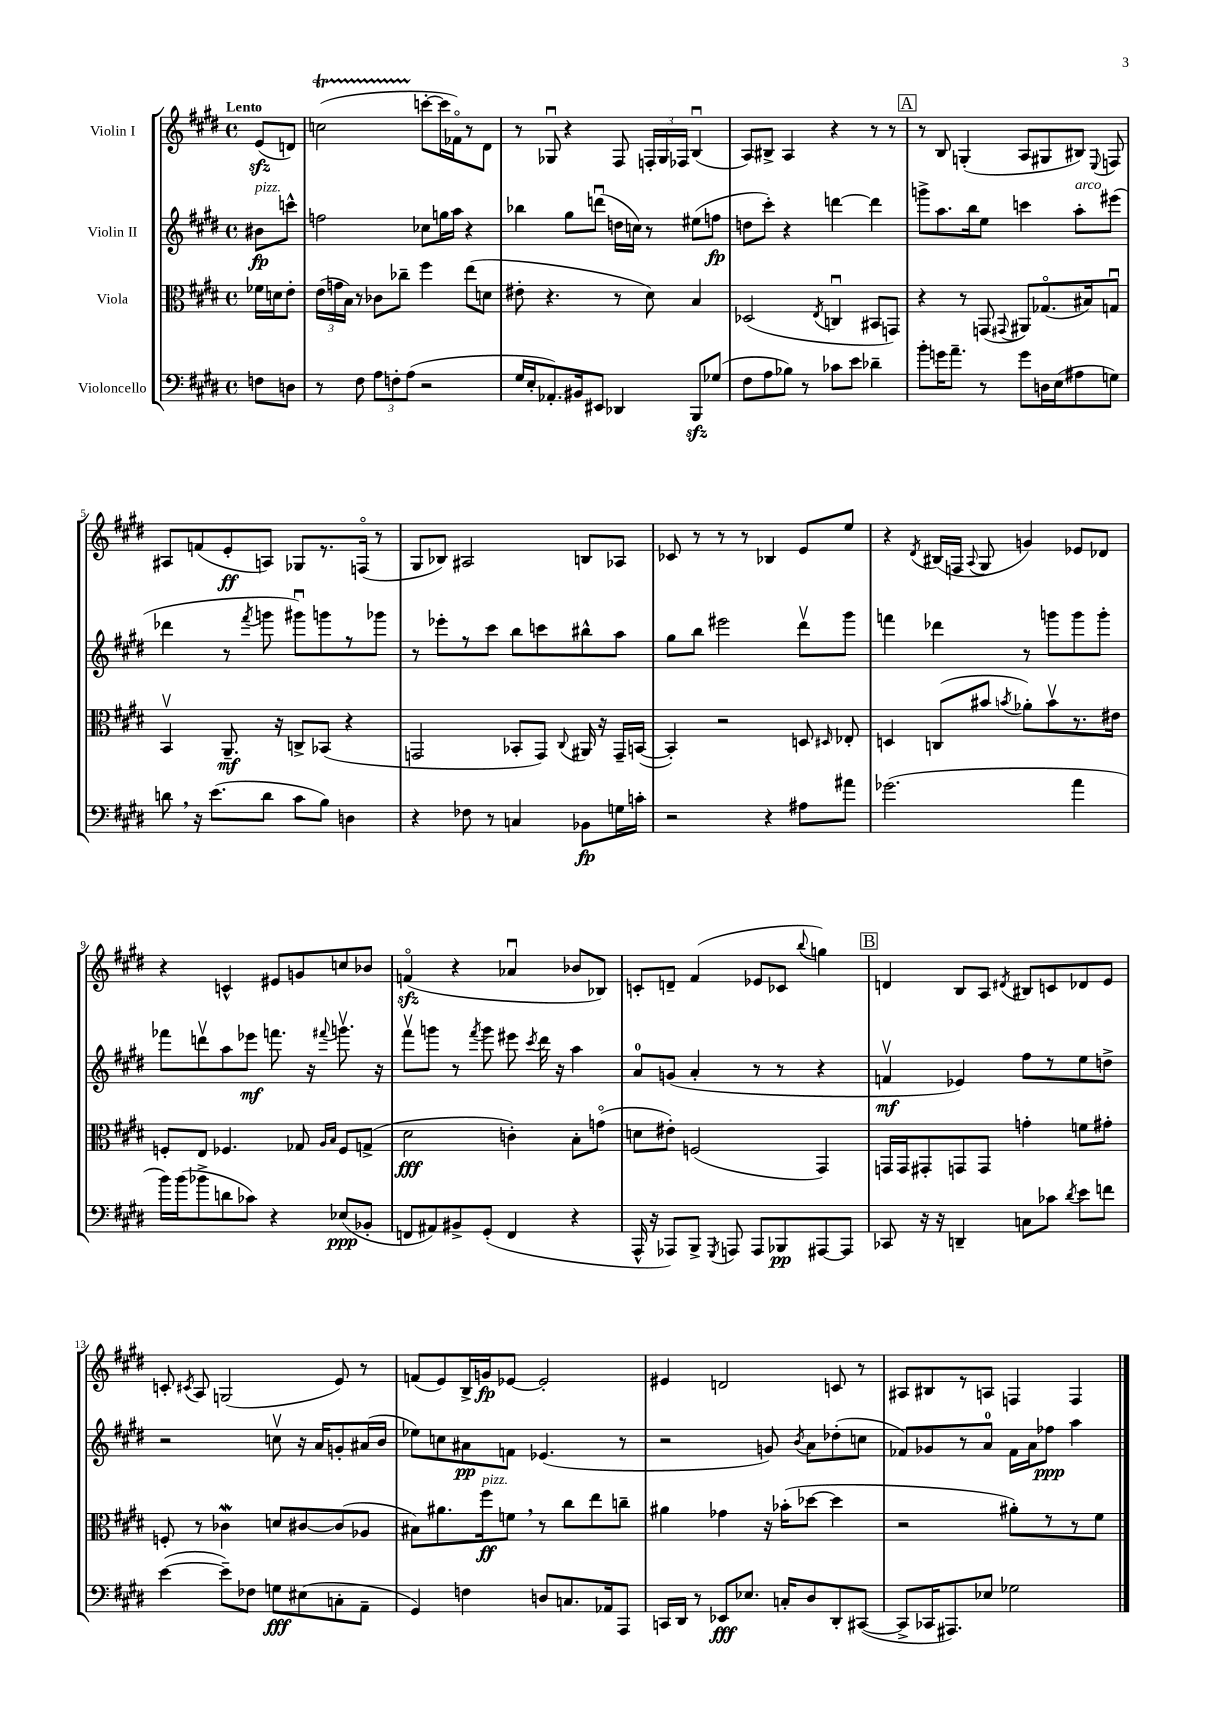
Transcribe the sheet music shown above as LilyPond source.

<<
\new StaffGroup <<
\new Staff = "s0" \with { instrumentName = "Violin I" } {
    \clef treble \key e \major \defaultTimeSignature \time 4/4 \partial 4 \tempo "Lento"
    \autoBeamOff e'8[\sfz( d'8]) |
    c''2\startTrillSpan( c'''8[~-.\stopTrillSpan c'''16 fes'16\flageolet) r8 dis'8] |
    r8 ges8\downbow r4 fis8 \tuplet 3/2 { f16[-. ges16 fes16] } b4\downbow( |
    a8[) bis8]-> a4 r4 r8 r8 |
    \mark \markup { \box "A" } r8 b8 g4-.( a8[ gis8 bis8]) \appoggiatura { e8 } f8 |
    ais8[ f'8( e'8-.\ff a8]) ges8[ r8. f16]\flageolet( r8 |
    gis8[ bes8]) ais2 b8[ aes8] |
    ces'8 r8 r8 r8 bes4 e'8[ e''8] |
    r4 \acciaccatura { dis'8 } bis16[( f16] \appoggiatura { a8 } gis8 g'4) ees'8[ des'8] |
    r4 c'4-^ eis'8[ g'8 c''8 bes'8] |
    f'4\flageolet\sfz( r4 aes'4\downbow bes'8[ bes8]) |
    c'8[-. d'8]-- fis'4( ees'8[ ces'8] \appoggiatura { b''8 } g''4) |
    \mark \markup { \box "B" } d'4 b8[ a8] \acciaccatura { dis'8 } bis8[ c'8 des'8 e'8] |
    c'8-. \acciaccatura { cis'8 } a8 g2( e'8) r8 |
    f'8[( e'8) b16-> g'16\fp ees'8]~ ees'2-. |
    eis'4 d'2 c'8 r8 |
    ais8[ bis8 r8 a8] f4 f4 \bar "|." |
}
\new Staff = "s1" \with { instrumentName = "Violin II" } {
    \clef treble \key e \major \defaultTimeSignature \time 4/4 \partial 4
    \autoBeamOff bis'8[\fp^\markup { \italic "pizz." } c'''8]-^ |
    f''2 ces''8[ g''16 a''16] r4 |
    bes''4 gis''8[ d'''8]\downbow( d''16[ c''16]) r8 eis''8[( f''8]\fp |
    d''8[ cis'''8]-.) r4 d'''4~ d'''4 |
    \mark \markup { \box "A" } g'''8[-> a''8. b''16 e''8] c'''4 a''8[-.^\markup { \italic "arco" } eis'''8]( |
    des'''4 r8 \acciaccatura { fis'''8 } g'''8 gis'''8[\downbow) g'''8 r8 ges'''8] |
    r8 ees'''8[-. r8 cis'''8] b''8[ c'''8 bis''8-^ a''8] |
    gis''8[ b''8] eis'''2 dis'''8[\upbow gis'''8] |
    f'''4 des'''4 r8 g'''8[ g'''8 g'''8]-. |
    fes'''8[ d'''8\upbow a''8 ees'''8]\mf f'''8. r16 \appoggiatura { fis'''8 } g'''8.\upbow r16 |
    fis'''8[\upbow g'''8] r8 \acciaccatura { fis'''8 } g'''8 eis'''8 \acciaccatura { cis'''8 } dis'''16 r16 a''4 |
    a'8[-0 g'8]( a'4-. r8 r8 r4 |
    \mark \markup { \box "B" } f'4\upbow\mf ees'4) fis''8[ r8 e''8 d''8]-> |
    r2 c''8\upbow r16 a'16[ g'8-. ais'16( b'16] |
    ees''8[) c''8 ais'8\pp f'8] ees'4.( r8 |
    r2 g'8) \acciaccatura { b'8 } a'8[ des''8-.( c''8] |
    fes'8[) ges'8 r8 a'8]-0 fes'16[ a'16 fes''8]\ppp a''4 \bar "|." |
}
\new Staff = "s2" \with { instrumentName = "Viola" } {
    \clef alto \key e \major \defaultTimeSignature \time 4/4 \partial 4
    \autoBeamOff fes'16[ d'16 e'8]-. |
    \tuplet 3/2 { e'16[( g'16 b16]) } r8 ces'8[ ces''8]-- fis''4 e''8[( d'8] |
    eis'8-. r4. r8 dis'8) b4 |
    des2( \acciaccatura { e8 } c4\downbow bis,8[ g,8]) |
    \mark \markup { \box "A" } r4 r8 g,8( \appoggiatura { gis,8 } ais,8[) ges8.\flageolet( bis16) g8]\downbow |
    b,4\upbow a,8.--\mf r16 c8[-> bes,8]( r4 |
    g,2 bes,8[-. g,8]) \appoggiatura { cis8 } ais,16 r16 g,16[-- b,16]~( |
    b,4-.) r2 d8 \grace { dis16 } ees8-. |
    d4 c8[( bis'8] \acciaccatura { b'8 } aes'8[-.) b'8\upbow r8. eis'16] |
    f8[-. e8] fes4. ges8 \grace { a16[ b16] } fes8[ g8]->( |
    dis'2\fff c'4-.) b8[-. g'8]\flageolet( |
    d'8[ eis'8]-.) f2( gis,4) |
    \mark \markup { \box "B" } g,16[ g,16 gis,8-. g,8 g,8] g'4-. f'8[ gis'8]-. |
    f8-. r8 ces'4\mordent d'8[ cis'8~ cis'8( aes8] |
    bis8[) ais'8. fis''16\ff^\markup { \italic "pizz." } f'8] \breathe r8 cis''8[ e''8 c''8]-- |
    ais'4 ges'4 r16 bes'16[-.( des''8]~ des''4 |
    r2 ais'8[-.) r8 r8 fis'8] \bar "|." |
}
\new Staff = "s3" \with { instrumentName = "Violoncello" } {
    \clef bass \key e \major \defaultTimeSignature \time 4/4 \partial 4
    \autoBeamOff f8[ d8] |
    r8 fis8 \tuplet 3/2 { a8[ f8-. a8]( } r2 |
    gis16[ e16-. aes,8.-.) bis,16 eis,8] des,4 b,,8[\sfz ges8]( |
    fis8[ a8 bes8]) r8 ces'8[ e'8] des'4-- |
    \mark \markup { \box "A" } b'8[-. g'16 a'8.]-- r8 g'8[ d16 e16( ais8 g8]) |
    d'8 \breathe r16 e'8.[( d'8] cis'8[ b8]) d4 |
    r4 fes8 r8 c4 bes,8[\fp g16 c'16]-. |
    r2 r4 ais8[ ais'8] |
    ges'2.( a'4 |
    b'16[) b'16( bes'8-> d'8 ces'8]) r4 ees8[\ppp( bes,8]-. |
    f,8[ ais,8) bis,8-> gis,8]-.( f,4 r4 |
    a,,16-^ r16 aes,,8[) b,,8]-> \acciaccatura { gis,,8 } a,,8 a,,8[ bes,,8\pp ais,,8~ ais,,8] |
    \mark \markup { \box "B" } ces,8 r16 r16 d,4-- c8[ ces'8] \acciaccatura { dis'8 } e'8[ f'8] |
    e'4~( e'8[--) fes8] g8[\fff eis8( c8-. a,8]-- |
    gis,4) f4 d8[ c8. aes,16 a,,8] |
    c,16[ dis,16] r8 ees,8[\fff ees8.] c16[-. dis8 dis,8-. cis,8]~( |
    cis,8[-> ces,16 ais,,8.) ees8] ges2 \bar "|." |
}
>>
>>
